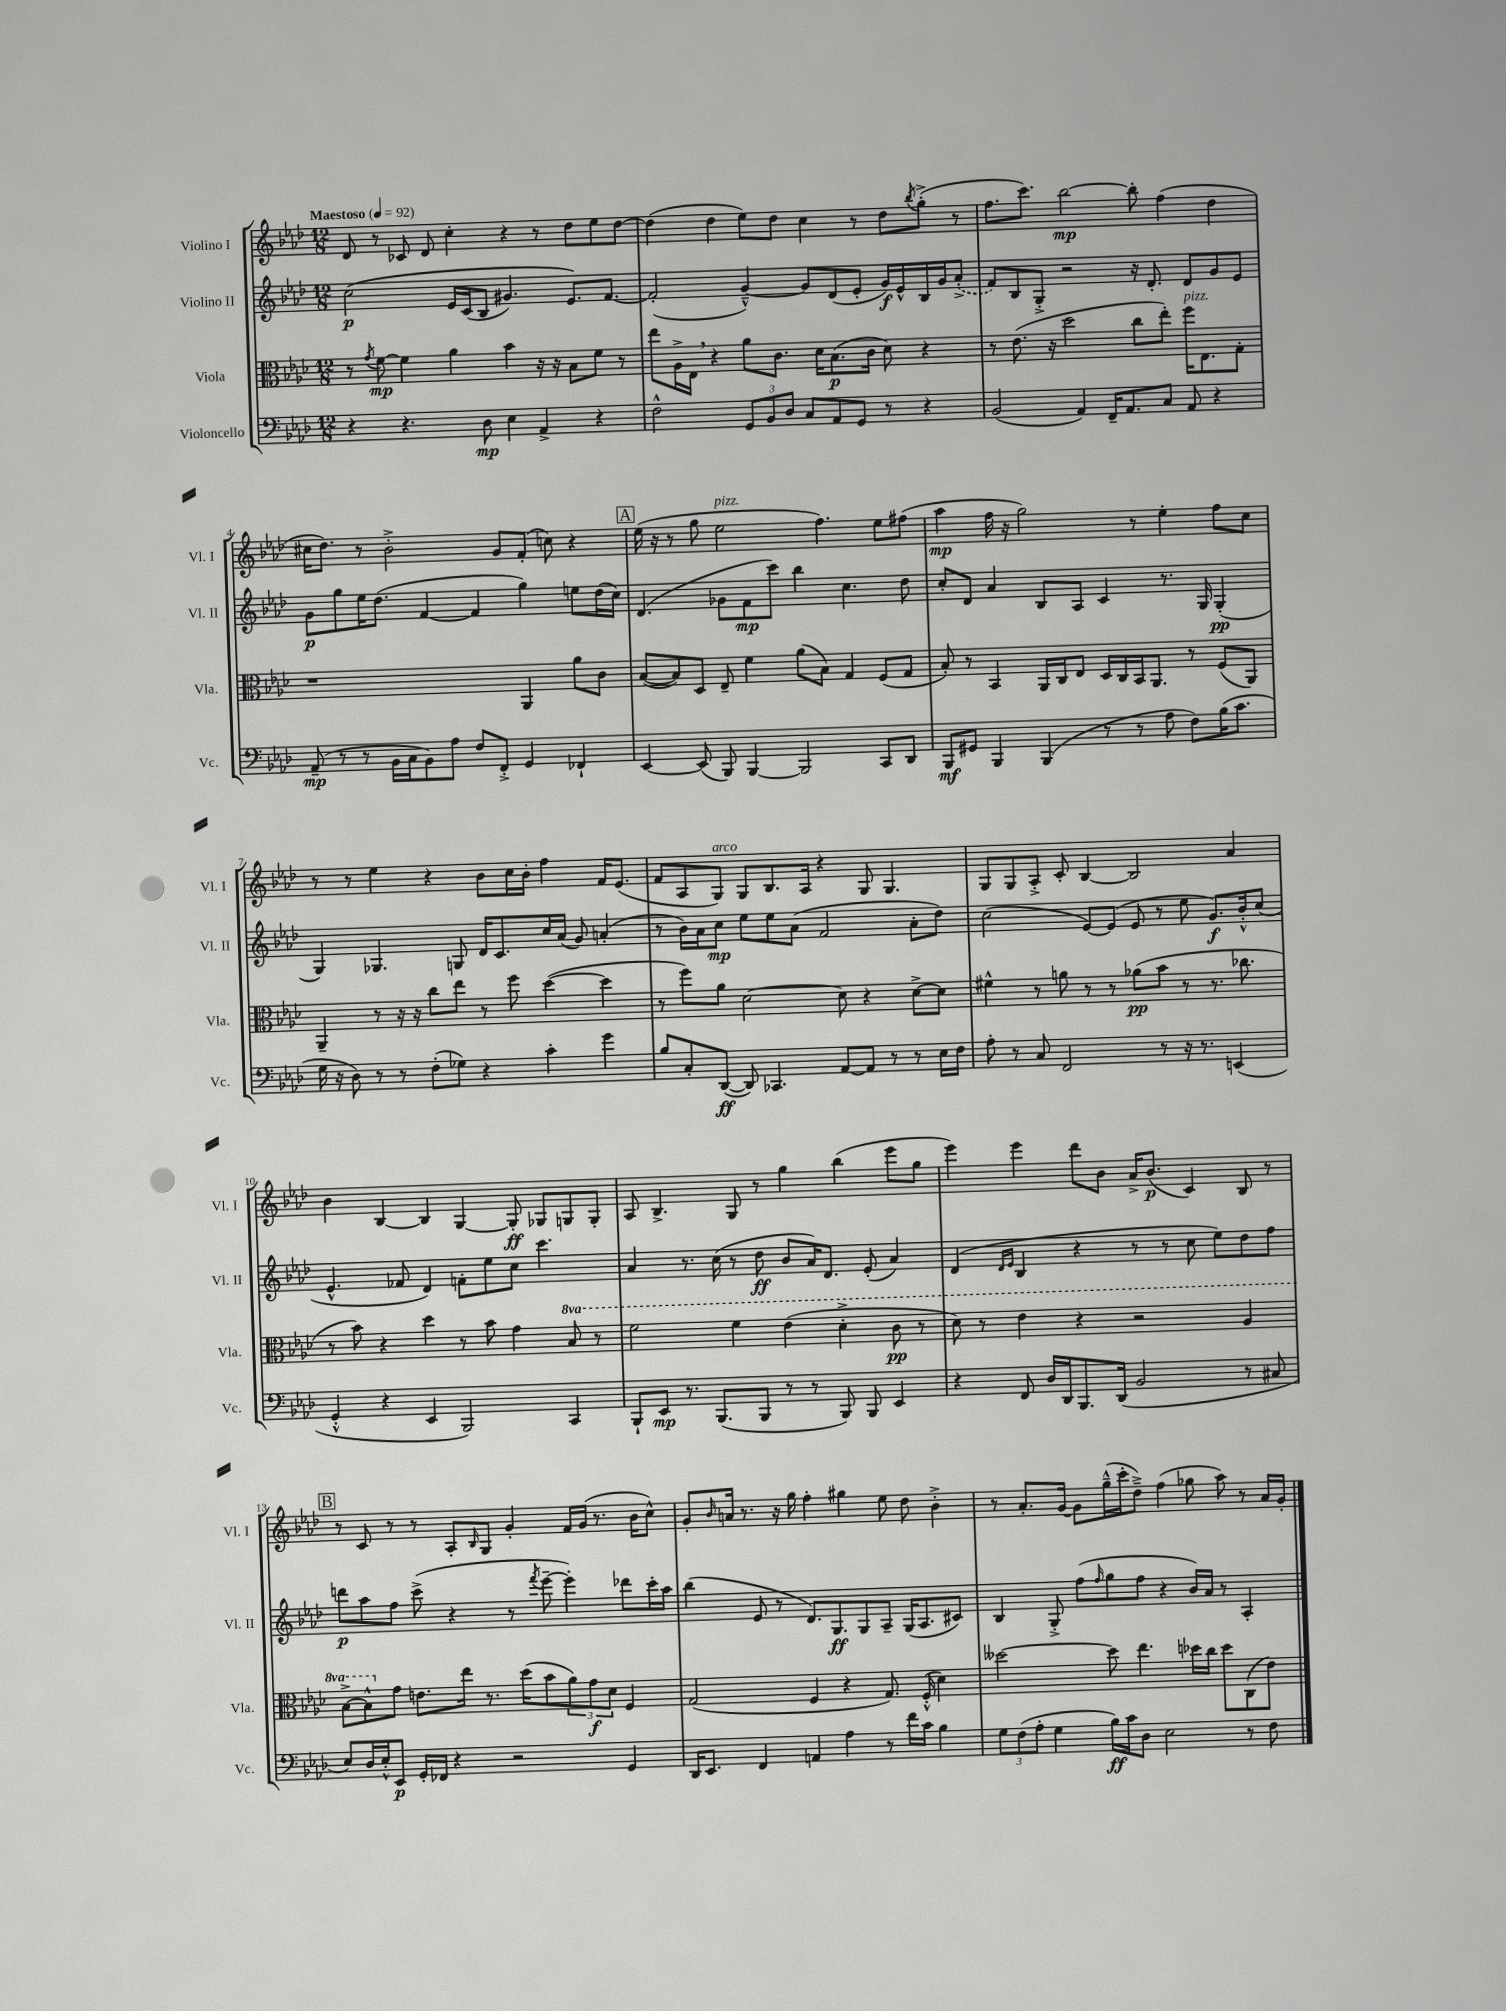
<<
\new StaffGroup <<
\new Staff = "s0" \with { instrumentName = "Violino I" shortInstrumentName = "Vl. I" } {
    \clef treble \key aes \major \numericTimeSignature \time 12/8 \tempo "Maestoso" 4 = 92
    des'8 r8 ces'8 des'8 c''4-. r4 r8 des''8 ees''8 des''8~ |
    des''4( des''4 ees''8) des''8 c''4 r8 des''8 \acciaccatura { bes''8 } g''8-.->( r8 |
    f''8. c'''8.) bes''2~\mp bes''8-. f''4( des''4 |
    cis''16 des''8.) r8 bes'2-.-> g'8 f'8-.( c''8) r4 |
    \mark \markup { \box "A" } ees''16( r16 r8 g''8 ees''2^\markup { \italic "pizz." } f''4.) ees''8 fis''8( |
    aes''4\mp f''16 r16 g''2) r8 ees''4-. f''8 c''8 |
    r8 r8 ees''4 r4 bes'8 c''16 bes'16-. f''4 f'16 ees'8.( |
    f'8 aes8 g8^\markup { \italic "arco" }) g8 bes8. aes16 r4 g8 g4. |
    g8 g8 aes8-.-> c'8-. bes4~ bes2 aes'4 |
    bes'4 bes4~ bes4 g4~ g8-.\ff ges8 g8 g8-. |
    aes8 bes4.-> g8 r8 g''4 bes''4( ees'''8 g''8 |
    ees'''4) ees'''4 des'''8 bes'8 aes'16-> bes'8.\p( c'4) bes8 r8 |
    \mark \markup { \box "B" } r8 c'8 r8 r8 aes8-. \grace { bes16 } g8 g'4-. f'16 g'16( r8. bes'16 c''8-^) |
    g'8-. \grace { bes'16 } a'16 r8. r16 g''16 f''4-. gis''4 ees''8 des''8 bes'4-.-> |
    r8 aes'8.-. g'16~ g'8 g''16---^( c'''16-. des''8--->) f''4( ges''8 aes''8) r8 aes'16 g'16-. \bar "|." |
}
\new Staff = "s1" \with { instrumentName = "Violino II" shortInstrumentName = "Vl. II" } {
    \clef treble \key aes \major \numericTimeSignature \time 12/8
    c''2\p\( ees'16 c'16( bes8 gis'4.) ees'8.\) f'8.~ |
    f'2-.( g'4~---^) g'8 des'8( ees'8-. g'16\f) ees'16-^ bes16 g'16 \once \slurDashed aes'8-.->( |
    f'8) bes8 g8-.-> r2 r16 des'8.-. des'8 g'8 ees'8 |
    g'8\p g''8 ees''16 des''8.( f'4~ f'4 g''4) e''8 des''16( c''16) |
    \mark \markup { \box "A" } des'4.( ges'8 f'8\mp c'''8) bes''4 c''4. des''8 |
    c''8-. des'8 aes'4 bes8 aes8 c'4 r8. g16 g4-.\pp( |
    g4) ges4. g8 des'16 c'8. c''16 aes'16( g'8) a'4-.( |
    r8 bes'16) aes'16 c''8\mp ees''8 ees''8 aes'8( f'2 aes'8-. des''8) |
    c''2( ees'8~) ees'8( ees'8 r8 ees''8 g'8.\f) bes'16-.-^ c''8( |
    ees'4.-^ fes'8 des'4) f'8-. ees''8 c''8 c'''4. |
    aes'4 r8. c''16( r8 des''8\ff bes'8 aes'16) des'8. ees'8-.( aes'4) |
    des'4( \grace { des'16 ees'16 } bes4 r4 r8 r8 c''8 ees''8) des''8 f''8 |
    \mark \markup { \box "B" } d'''8\p aes''8 f''8 c'''8->( r4 r8 \acciaccatura { f'''8 } ees'''8~-- ees'''4-.) des'''8 c'''16-. aes''16 |
    bes''4( ees'8 r8 des'8.) g8.\ff g8 aes8-- g16( aes8. cis'8) |
    bes4 g8-.-> f''8( \grace { f''16 } g''8 f''8 r4 bes'16) aes'16 r8 aes4-. \bar "|." |
}
\new Staff = "s2" \with { instrumentName = "Viola" shortInstrumentName = "Vla." } {
    \clef alto \key aes \major \numericTimeSignature \time 12/8 \set Staff.ottavationMarkups = #ottavation-simple-ordinals
    r8 \acciaccatura { g'8 } f'8~\mp f'4 aes'4 bes'4 r16 r16 bes8 f'8 r8 |
    ees''8 aes16-> ees16 \breathe r4 aes'8 c'8. des'16 bes8.\p( c'16 des'8) r4 |
    r8 ees'8.( r16 des''2 c''8 ees''8-.) f''16^\markup { \italic "pizz." } ees8. g8-. |
    r1 aes,4 aes'8 c'8 |
    \mark \markup { \box "A" } bes8~( bes8) des8 ees8-- f'4 aes'8( bes8) g4 f8( g8 |
    bes8-.) r8 bes,4 aes,16 c16 ees8 des16 c16 bes,16 aes,8. r8 f8( aes,8) |
    aes,4-- r8 r16 r16 c''8 ees''8 r8 f''8 des''4~( des''4 |
    r8 f''8) aes'8 des'2~ des'8 r4 des'8~-> des'8 |
    fis'4-^ r8 a'8 r8 r8 aes'8\pp( bes'8 r8 r8. ces''8. |
    r8 bes'8) r4 des''4 r8 bes'8 g'4 \ottava #1 bes'8 r8 |
    f''2 f''4 ees''4( des''4-.-> c''8\pp r8 |
    des''8) r8 ees''4 r4 r2 aes'4 |
    \mark \markup { \box "B" } bes'8~-> bes'8-^ \ottava #0 g'8 e'8. ees''16 r8. des''16( bes'8 \tuplet 3/2 { aes'8) g'8\f des'8 } f4 |
    g2( f4 r4 g8.) f16-.-^( des'4) |
    deses''2~ deses''8 ees''4. des''16 c''16 des''8 c8( ees'8) \bar "|." |
}
\new Staff = "s3" \with { instrumentName = "Violoncello" shortInstrumentName = "Vc." } {
    \clef bass \key aes \major \numericTimeSignature \time 12/8
    r4 r4. des8\mp ees4 aes,4-> r4 |
    f2-^ \tuplet 3/2 { g,8 bes,8 des8 } c8 aes,8 g,8 r8 r4 |
    bes,2( aes,4) f,16-- aes,8. c8 aes,8 r4 |
    aes,8--\mp( r8 r8 bes,16 c16 bes,8) aes8 f8 f,8-.-> g,4 fes,4-! |
    \mark \markup { \box "A" } ees,4~ ees,8( bes,,8) bes,,4~ bes,,2 c,8 des,8 |
    bes,,8\mf gis,8 bes,,4 bes,,4( r8 r8 aes8 f8) bes16( c'8. |
    g16 r16 des8) r8 r8 f8-.( ges8) r4 c'4-. g'4 |
    bes8 c8-. des,8~\ff( des,8) ces,4. aes,8~ aes,8 r8 r8 ees16 f16 |
    aes8-. r8 c8 f,2 r8 r16 r8. e,4( |
    g,4-.-^ r4 ees,4 bes,,2) c,4 |
    bes,,8-! ees,8\mp r8. bes,,8.( bes,,8 r8 r8 bes,,8) bes,,8 ees,4 |
    r4 f,8 des16 des,16 bes,,8. des,16( bes,2 r8 cis8 |
    \mark \markup { \box "B" } ees8) des16 ees16-.-^ ees,8\p g,16-. fes,16 r4 r2 g,4 |
    des,16 ees,8. f,4 a,4 aes4 r8 f'16 c'16 bes4 |
    \tuplet 3/2 { g8 f8( aes8-. } g4 bes16\ff) c'16 des8 ees2 r8 f8 \bar "|." |
}
>>
>>
